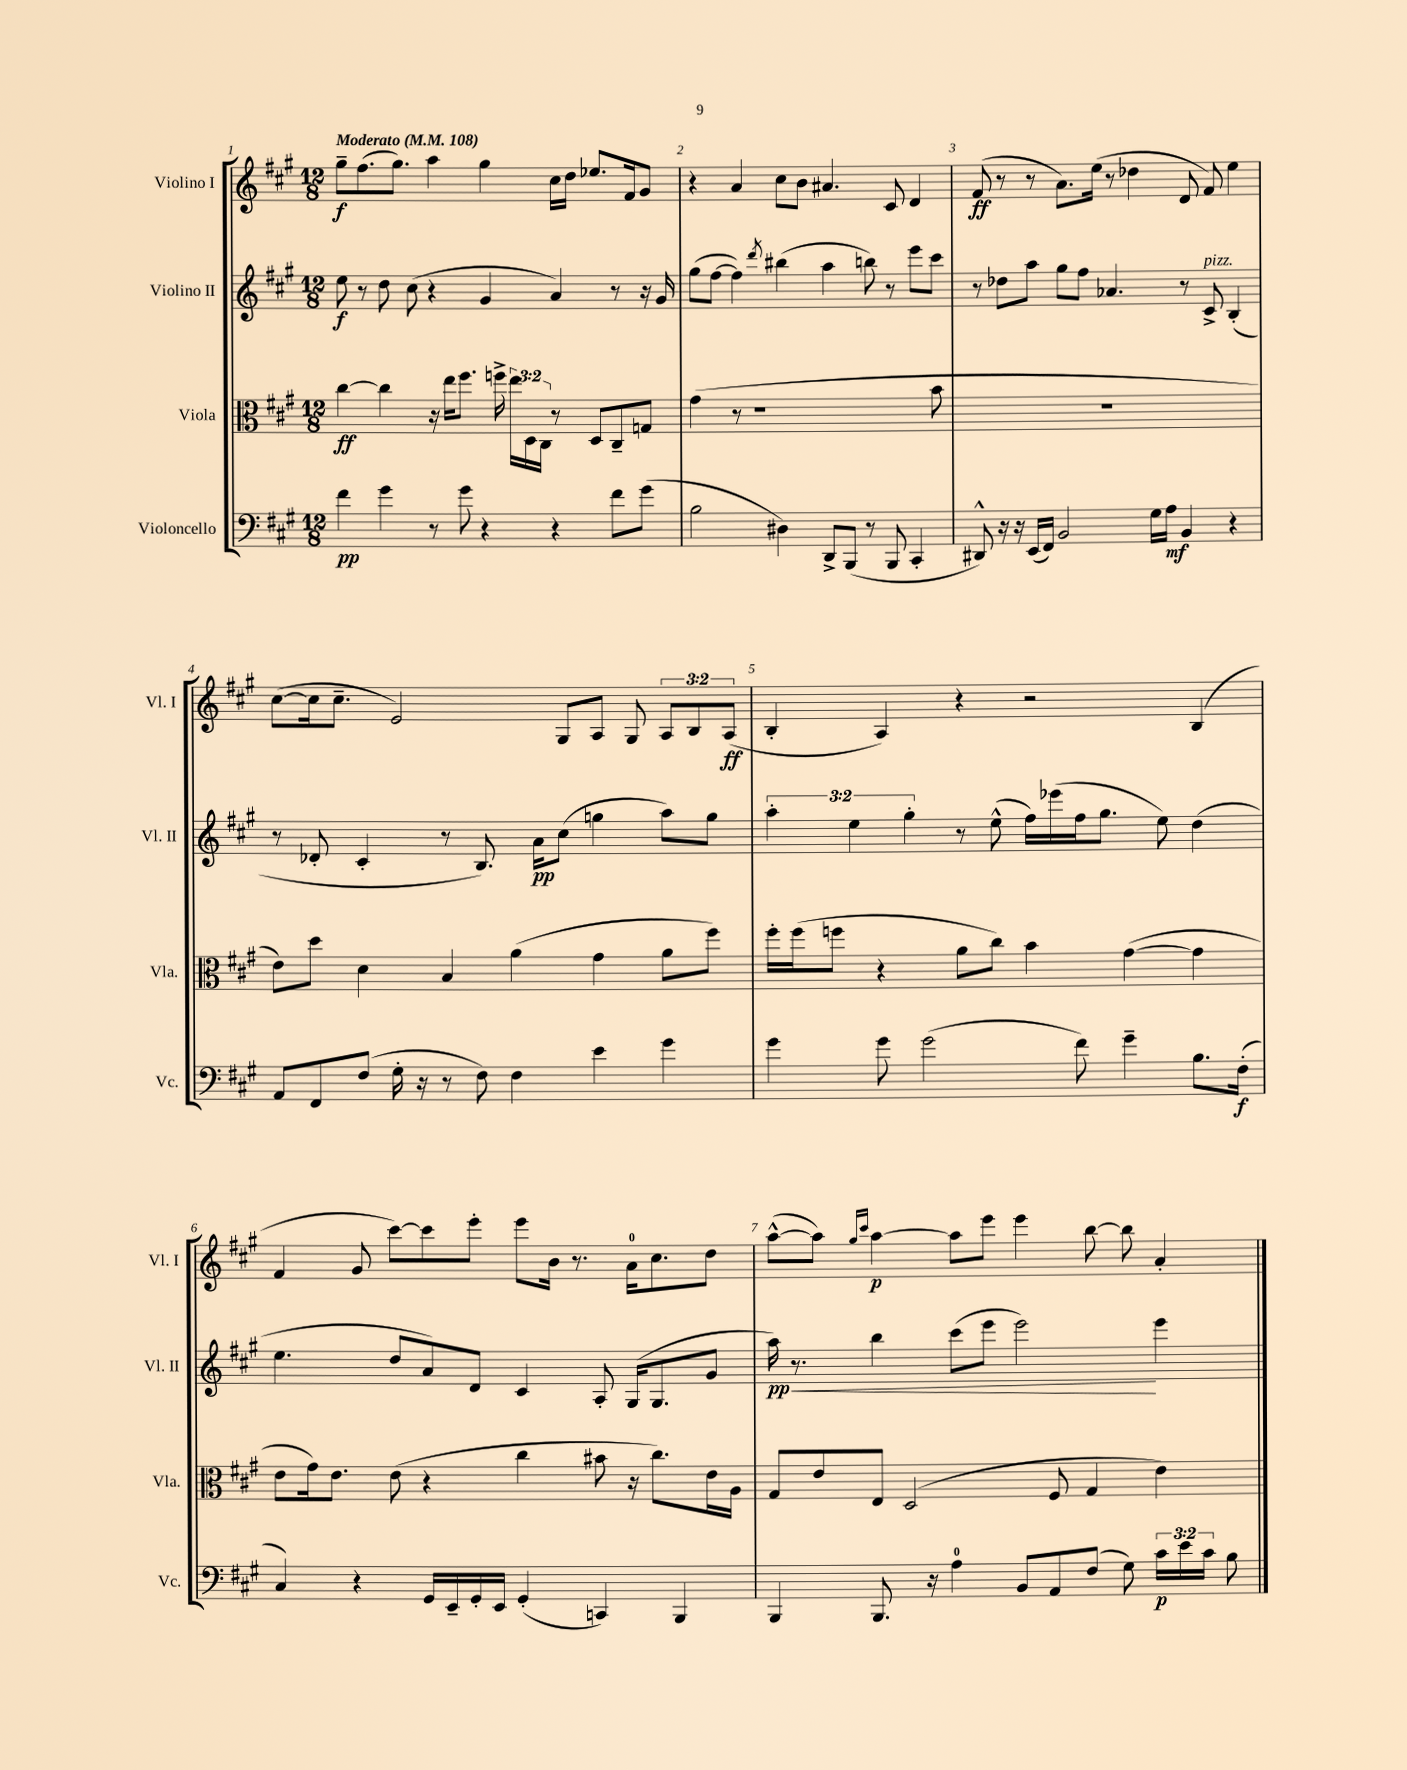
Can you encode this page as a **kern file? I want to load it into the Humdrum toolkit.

**kern	**dynam	**kern	**dynam	**kern	**dynam	**kern	**dynam
*part4	*part4	*part3	*part3	*part2	*part2	*part1	*part1
*staff4	*staff4	*staff3	*staff3	*staff2	*staff2	*staff1	*staff1
*I"Violoncello	*	*I"Viola	*	*I"Violino II	*	*I"Violino I	*
*I'Vc.	*	*I'Vla.	*	*I'Vl. II	*	*I'Vl. I	*
*clefF4	*	*clefC3	*	*clefG2	*	*clefG2	*
*k[f#c#g#]	*	*k[f#c#g#]	*	*k[f#c#g#]	*	*k[f#c#g#]	*
*M12/8	*	*M12/8	*	*M12/8	*	*M12/8	*
*MM108	*	*MM108	*	*MM108	*	*MM108	*
=1	=1	=1	=1	=1	=1	=1	=1
!	!	!	!	!	!	!LO:TX:a:B:t=Moderato	!
4f#\	pp	[4cc#\	ff	8ee\	f	8gg#~\L	f
.	.	.	.	8r	.	(8.ff#\	.
4g#\	.	4cc#\]	.	8dd\	.	.	.
.	.	.	.	.	.	8.gg#\J)	.
.	.	.	.	(8cc#\	.	.	.
8r	.	16r	.	4r	.	4aa\	.
.	.	16ee\KL	.	.	.	.	.
8g#\	.	8.ff#\J	.	.	.	.	.
4r	.	.	.	4g#/	.	4gg#\	.
.	.	16ffn^\	.	.	.	.	.
.	.	24ee\LL	.	.	.	.	.
.	.	24D\	.	.	.	.	.
.	.	24C#\JJ	.	.	.	.	.
4r	.	8r	.	4a/)	.	16cc#\LL	.
.	.	.	.	.	.	16dd\JJ	.
.	.	8D/L	.	.	.	8.ee-X/L	.
8f#\L	.	8C#~/	.	8r	.	.	.
.	.	.	.	.	.	16f#/k	.
(8g#\J	.	8Gn/J	.	16r	.	8g#/J	.
.	.	.	.	16g#/	.	.	.
=2	=2	=2	=2	=2	=2	=2	=2
2B\	.	(4g#\	.	(8gg#\L	.	4r	.
.	.	.	.	[8ff#\J	.	.	.
.	.	8r	.	4ff#\])	.	4a/	.
.	.	1r	.	.	.	.	.
.	.	.	.	8qddd/	.	.	.
4D#X\)	.	.	.	(4bb#X\	.	8cc#\L	.
.	.	.	.	.	.	8b\J	.
8DD^/L	.	.	.	4aa\	.	4.a#X/	.
(8BBB/J	.	.	.	.	.	.	.
8r	.	.	.	8bbn\)	.	.	.
8BBB/	.	.	.	8r	.	8c#/	.
4CC#'/	.	.	.	8eee\L	.	4d/	.
.	.	8b\	.	8ccc#\J	.	.	.
=3	=3	=3	=3	=3	=3	=3	=3
8DD#X^^/)	.	1.r	.	8r	.	(8f#/	ff
16r	.	.	.	8dd-X\L	.	8r	.
16r	.	.	.	.	.	.	.
(16EE/LL	.	.	.	8aa\J	.	8r	.
16FF#/JJ)	.	.	.	.	.	.	.
2BB/	.	.	.	8gg#\L	.	8.a\L)	.
.	.	.	.	8ff#\J	.	.	.
.	.	.	.	.	.	(16ee\Jk	.
.	.	.	.	4.a-X/	.	8r	.
.	.	.	.	.	.	4dd-X\	.
16G#\LL	.	.	.	.	.	.	.
16A\JJ	mf	.	.	.	.	.	.
4BB/	.	.	.	8r	.	8d/	.
!	!	!	!	!LO:TX:a:i:t=pizz.	!	!	!
.	.	.	.	8c#^/	.	8f#/)	.
4r	.	.	.	(4B'/	.	4ee\	.
!!LO:LB:g=z
=4	=4	=4	=4	=4	=4	=4	=4
8AA/L	.	8e\L)	.	8r	.	([8cc#\L	.
8FF#/	.	8dd\J	.	8d-X'/	.	16cc#\k]	.
.	.	.	.	.	.	8.cc#~\J	.
(8F#/J	.	4d\	.	4c#'/	.	.	.
16G#'\	.	.	.	.	.	2e/)	.
16r	.	.	.	.	.	.	.
8r	.	4B/	.	8r	.	.	.
8F#\)	.	.	.	8.B/)	.	.	.
4F#\	.	(4a\	.	.	.	.	.
.	.	.	.	16a\KL	pp	.	.
.	.	.	.	(8cc#\J	.	8G#/L	.
4e\	.	4g#\	.	4ggn\	.	8A/J	.
.	.	.	.	.	.	8G#/	.
4g#\	.	8a\L	.	8aa\L)	.	12A/L	.
.	.	.	.	.	.	12B/	.
.	.	8ff#\J)	.	8gg\J	.	.	.
.	.	.	.	.	.	(12A/J	ff
=5	=5	=5	=5	=5	=5	=5	=5
4g#\	.	16ff#'\LL	.	6aa'\	.	4B'/	.
.	.	(16ff#\J	.	.	.	.	.
.	.	8ffn\J	.	.	.	.	.
.	.	.	.	6ee\	.	.	.
8g#\	.	4r	.	.	.	4A/)	.
.	.	.	.	6gg#'\	.	.	.
(2g#\	.	.	.	.	.	.	.
.	.	8a\L	.	8r	.	4r	.
.	.	8cc#\J)	.	(8ee^^\	.	.	.
.	.	4b\	.	16ff#\LL)	.	2r	.
.	.	.	.	(16eee-X\	.	.	.
8f#\)	.	.	.	16ff#\J	.	.	.
.	.	.	.	8.gg#\J	.	.	.
4g#~\	.	([4g#\	.	.	.	.	.
.	.	.	.	8ee\)	.	.	.
8.B\L	.	4g#\]	.	(4dd\	.	(4B/	.
(16F#'\Jk	f	.	.	.	.	.	.
!!LO:LB:g=z
=6	=6	=6	=6	=6	=6	=6	=6
4C#/)	.	8e\L	.	4.ee\	.	4f#/	.
.	.	16g#\k)	.	.	.	.	.
.	.	8.e\J	.	.	.	.	.
4r	.	.	.	.	.	8g#/	.
.	.	(8e\	.	8dd/L	.	[8ccc#\L)	.
16GG#/LL	.	4r	.	8a/)	.	8ccc#\]	.
16EE~/	.	.	.	.	.	.	.
16GG#'/	.	.	.	8d/J	.	8eee'\J	.
16EE/JJ	.	.	.	.	.	.	.
(4GG#'/	.	4cc#\	.	4c#/	.	8eee\L	.
.	.	.	.	.	.	16b\Jk	.
.	.	.	.	.	.	8.r	.
4CCn/)	.	8b#X\	.	8A'/	.	.	.
.	.	16r	.	(16G#/KL	.	16a\KL	.
.	.	8.cc#\L)	.	8.G#/	.	8.cc#\	.
4BBB/	.	.	.	.	.	.	.
.	.	16e\L	.	8g#/J	.	8dd\J	.
.	.	16A\JJ	.	.	.	.	.
=7	=7	=7	=7	=7	=7	=7	=7
!	!	!	!	!	!LO:HP:b	!	!
4BBB/	.	8G#/L	.	16aa\)	< pp	([8aa^^\L	.
.	.	.	.	8.r	.	.	.
.	.	8e/	.	.	.	8aa\J])	.
.	.	.	.	.	.	16qqgg#/LL	.
.	.	.	.	.	.	16qqccc#/JJ	.
8.BBB/	.	8E/J	.	4bb\	.	[4aa\	p
.	.	(2D/	.	.	.	.	.
16r	.	.	.	.	.	.	.
4A\	.	.	.	(8ccc#\L	.	8aa\L]	.
.	.	.	.	8eee\J	.	8eee\J	.
8BB/L	.	.	.	2eee\)	.	4eee\	.
8AA/	.	8F#/	.	.	.	.	.
(8F#/J	.	4G#/	.	.	.	[8bb\	.
8G#\)	.	.	.	.	.	8bb\]	.
24c#\LL	p	4e\)	.	4eee\	[	4a'/	.
24e\	.	.	.	.	.	.	.
24c#\JJ	.	.	.	.	.	.	.
8B\	.	.	.	.	.	.	.
==	==	==	==	==	==	==	==
*-	*-	*-	*-	*-	*-	*-	*-
